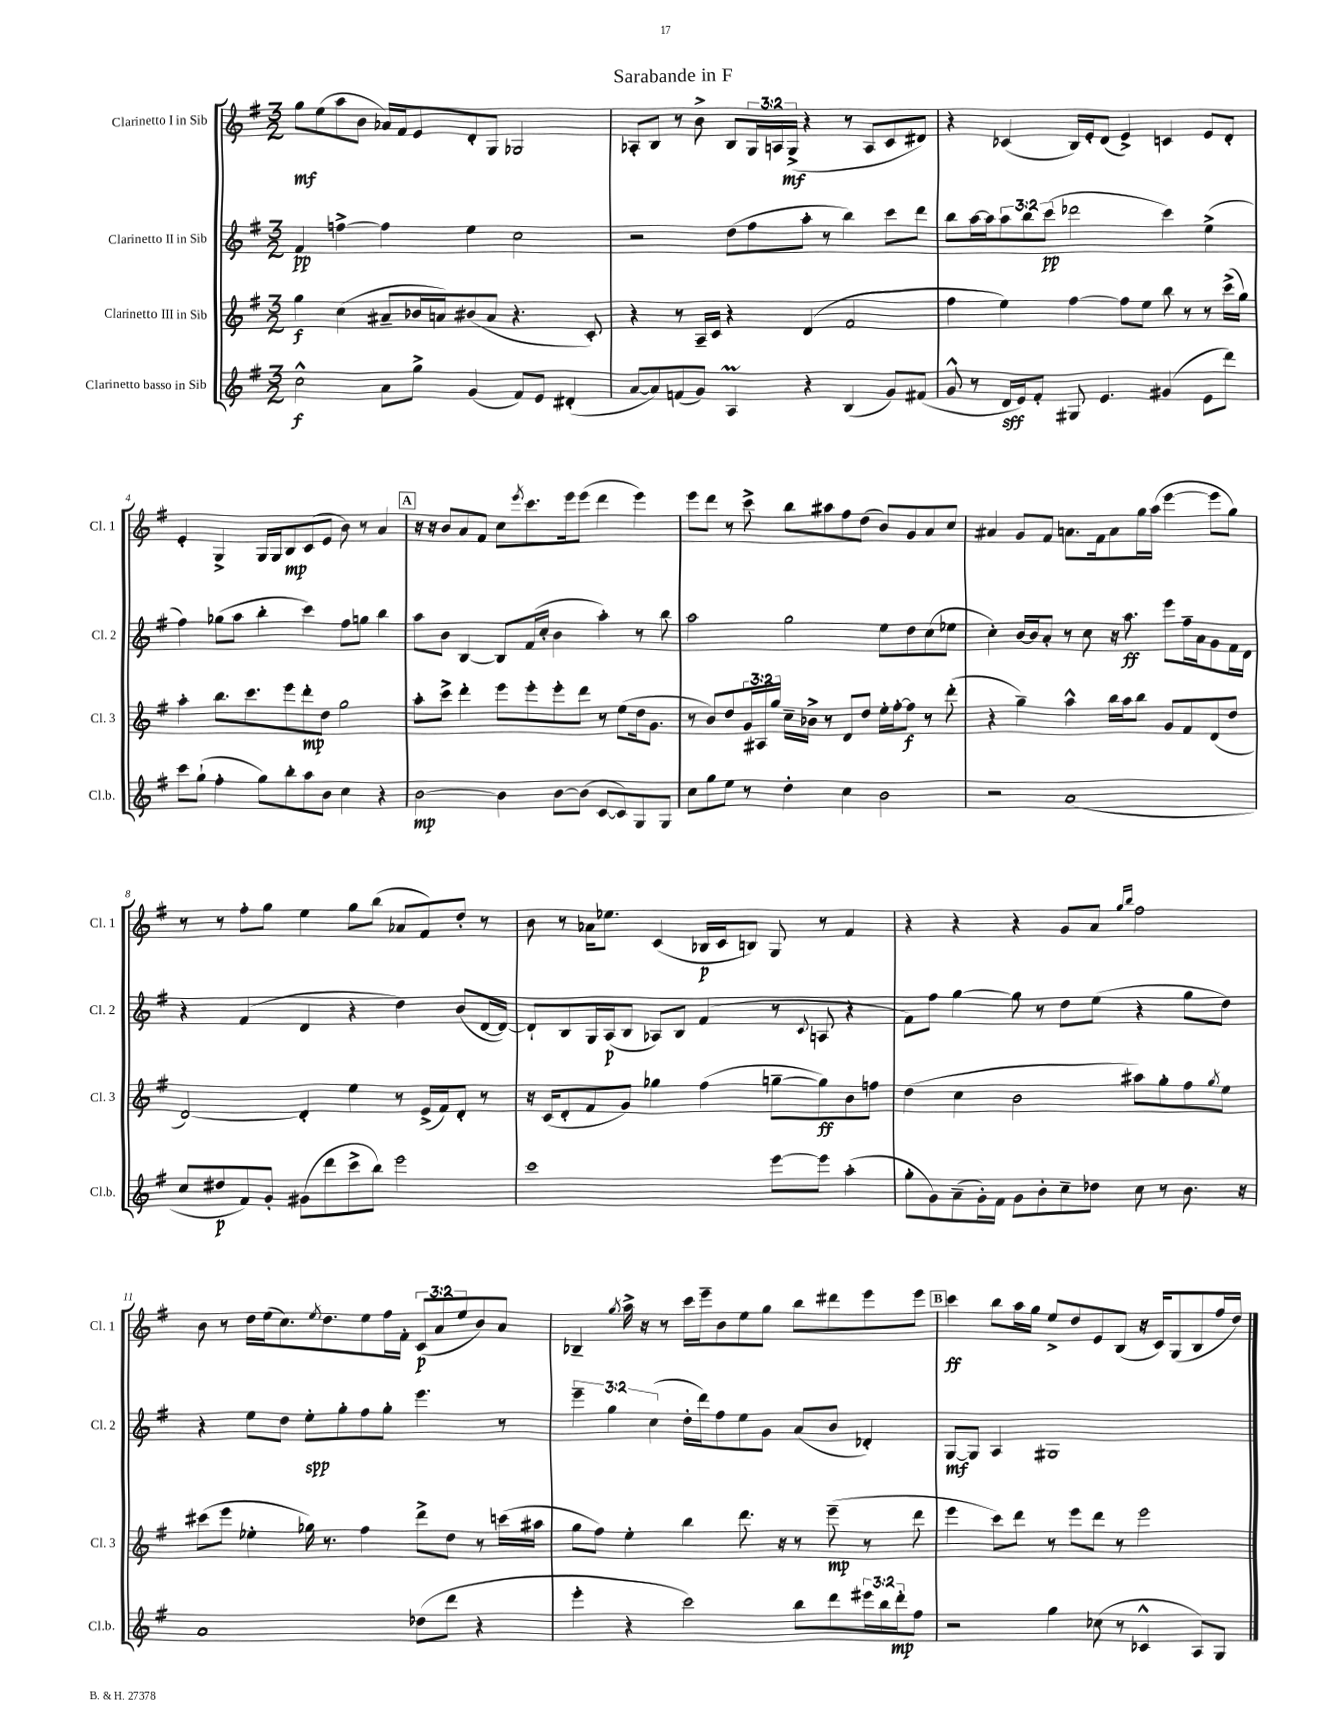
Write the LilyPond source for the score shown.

\header { title = "Sarabande in F" }
<<
\new StaffGroup <<
\new Staff = "s0" \with { instrumentName = "Clarinetto I in Sib" shortInstrumentName = "Cl. 1" } {
    \clef treble \key g \major \numericTimeSignature \time 3/2 \override Staff.TupletNumber.text = #tuplet-number::calc-fraction-text
    g''8\mf e''8( a''8 b'8 aes'16) fis'16 e'8 d'8-. g8 ges2 |
    aes8-. b8 r8 b'8-> b8 \tuplet 3/2 { g16 a16 g16->\mf( } r4 r8 a8 c'8 dis'8) |
    r4 ces'4( b16) e'16-. d'8( e'4->) c'4 e'8 d'8-. |
    e'4-. g4-> g16 g16 b8\mp c'8( e'8 b'8) r8 a'4 |
    \mark \markup { \box "A" } r16 r16 b'8 a'8 fis'8 c''8 \acciaccatura { e'''8 } c'''8. e'''16 e'''8( d'''4 e'''4) |
    e'''8 d'''8 r8 c'''8-> b''8 ais''8 fis''8 d''8( b'8) g'8 a'8 c''8 |
    ais'4 g'8 fis'8 a'8. fis'16 a'8 g''16 a''16( e'''4~ e'''8 g''8) |
    r8 r8 fis''8-. g''8 e''4 g''8 b''8( aes'8 fis'8) d''8-. r8 |
    b'8 r8 aes'16 ees''8. c'4( bes16\p c'16 b8) g8 r8 fis'4 |
    r4 r4 r4 g'8 a'8 \grace { g''16 b''16 } fis''2 |
    b'8 r8 d''16 e''16( c''8.) \acciaccatura { e''8 } d''8. e''8 fis''16 fis'16-. \tuplet 3/2 { c'8\p( a'8 e''8 } b'8) a'8 |
    bes4-- \acciaccatura { g''8 } a''16-> r16 r8 c'''16 e'''16-- b'8 e''8 g''8 b''8 dis'''8 e'''8 e'''8 |
    \mark \markup { \box "B" } c'''4\ff b''8 a''16 g''16 e''8-> d''8 e'8 b8( r16 c'16) g8( b8 fis''16 d''16) \bar "|." |
}
\new Staff = "s1" \with { instrumentName = "Clarinetto II in Sib" shortInstrumentName = "Cl. 2" } {
    \clef treble \key g \major \numericTimeSignature \time 3/2 \override Staff.TupletNumber.text = #tuplet-number::calc-fraction-text
    fis'4\pp f''4~-> f''4 e''4 c''2 |
    r2 d''8( fis''8 a''8-. r8 b''4) c'''8 d'''8 |
    b''8 a''16~ a''16 \tuplet 3/2 { a''8 b''8 c'''8\pp( } des'''2 c'''4) e''4->( |
    fis''4) ges''8( a''8 b''4-. c'''4) fis''8 g''8 b''4 |
    \mark \markup { \box "A" } a''8 b'8 b4~ b8 fis'16( c''16-. b'4 a''4-.) r8 b''8 |
    a''2 g''2 e''8 d''8 c''8( ees''8 |
    c''4-.) b'16~ b'16 a'8-. r8 c''8 r16 a''8.\ff e'''8 fis''16-- a'16 g'8 fis'16 d'16 |
    r4 fis'4( d'4 r4 d''4) b'8( d'16~ d'16~) |
    d'8-! b8 g16 a16\p( b8 aes8) b8 fis'4( r8 \appoggiatura { c'8 } a8 r4 |
    fis'8) fis''8 g''4~ g''8 r8 d''8 e''8( r4 g''8 d''8) |
    r4 e''8 d''8 e''8-.\spp g''8-. fis''8 g''8-. e'''4. r8 |
    \tuplet 3/2 { e'''4-- g''4 c''4( } d''16-. d'''16) fis''8 e''8 g'8 a'8( b'8 des'4-.) |
    \mark \markup { \box "B" } g8~\mf g8 a4 gis1 \bar "|." |
}
\new Staff = "s2" \with { instrumentName = "Clarinetto III in Sib" shortInstrumentName = "Cl. 3" } {
    \clef treble \key g \major \numericTimeSignature \time 3/2 \override Staff.TupletNumber.text = #tuplet-number::calc-fraction-text
    g''4\f c''4( ais'8-- bes'16 a'16) bis'8( a'8 r4. c'8-.) |
    r4 r8 a16-- c'16 r4 d'4( fis'2 |
    fis''4 e''4) fis''4~ fis''8 e''8 b''8 r8 r8 c'''16->( g''16) |
    a''4-. b''8. c'''8. e'''8 d'''8-.\mp d''8 g''2 |
    \mark \markup { \box "A" } a''8-. c'''8-> d'''4-. e'''8 e'''8-. e'''8-. d'''8 r8 e''8( d''16 g'8. |
    r8 b'8) d''8 \tuplet 3/2 { g'16 ais16 g''16 } c''16-- bes'16-> r8 d'8 d''8 e''16-. fis''16~-. fis''8\f r8 d'''8-.( |
    r4 g''4--) a''4-^ b''16 a''16 b''8 g'8 fis'8 d'8( d''8 |
    d'2~) d'4-. e''4 r8 e'16->( fis'16) d'8-. r8 |
    r16 c'16( d'8-. fis'8 g'8) ges''4 fis''4( g''8~-- g''8\ff) b'8 f''8 |
    d''4( c''4 b'2 ais''8) g''8-. fis''8 \acciaccatura { g''8 } e''8 |
    cis'''8( e'''8 ees''4-. ges''16) r8. fis''4 d'''8-> d''8 r8 c'''16( ais''16 |
    g''8 fis''8) e''4-. b''4 d'''8. r16 r8 e'''8--\mp( r8 d'''8 |
    \mark \markup { \box "B" } e'''4 c'''8) d'''8 r8 e'''8 d'''8 r8 e'''2 \bar "|." |
}
\new Staff = "s3" \with { instrumentName = "Clarinetto basso in Sib" shortInstrumentName = "Cl.b." } {
    \clef treble \key g \major \numericTimeSignature \time 3/2 \override Staff.TupletNumber.text = #tuplet-number::calc-fraction-text
    c''2-^\f a'8 g''8-> g'4( fis'8) e'8 dis'4-.( |
    a'8~ a'8) f'8( g'8) a4\prall r4 b4( g'8) fis'8( |
    g'8-^ r8 d'16\sff e'16) fis'8-. gis8 e'4. gis'4( e'8 d'''8) |
    c'''8 g''8-!( fis''4-. g''8) b''8-. a''8 b'8 c''4 r4 |
    \mark \markup { \box "A" } b'2~\mp b'4 b'8~ b'8( c'8~ c'8) g8 g8 |
    c''8 g''8 e''8 r8 d''4-. c''4 b'2 |
    r2 a'1( |
    c''8 dis''8\p fis'8) g'8-. gis'8( d'''8 c'''8-> b''8) e'''2 |
    c'''1 e'''8~ e'''8 a''4-.( |
    g''8-. g'8) a'8--( g'16-.) fis'16 g'8 b'8-. c''8-- des''8 c''8 r8 b'8. r16 |
    a'1 des''8( d'''8 r4 |
    e'''4-. r4 c'''2) b''8 d'''8 \tuplet 3/2 { eis'''16 b''16 d'''16-.\mp } fis''8 |
    \mark \markup { \box "B" } r2 g''4 ces''8( r8 ces'4-^ a8) g8 \bar "|." |
}
>>
>>
